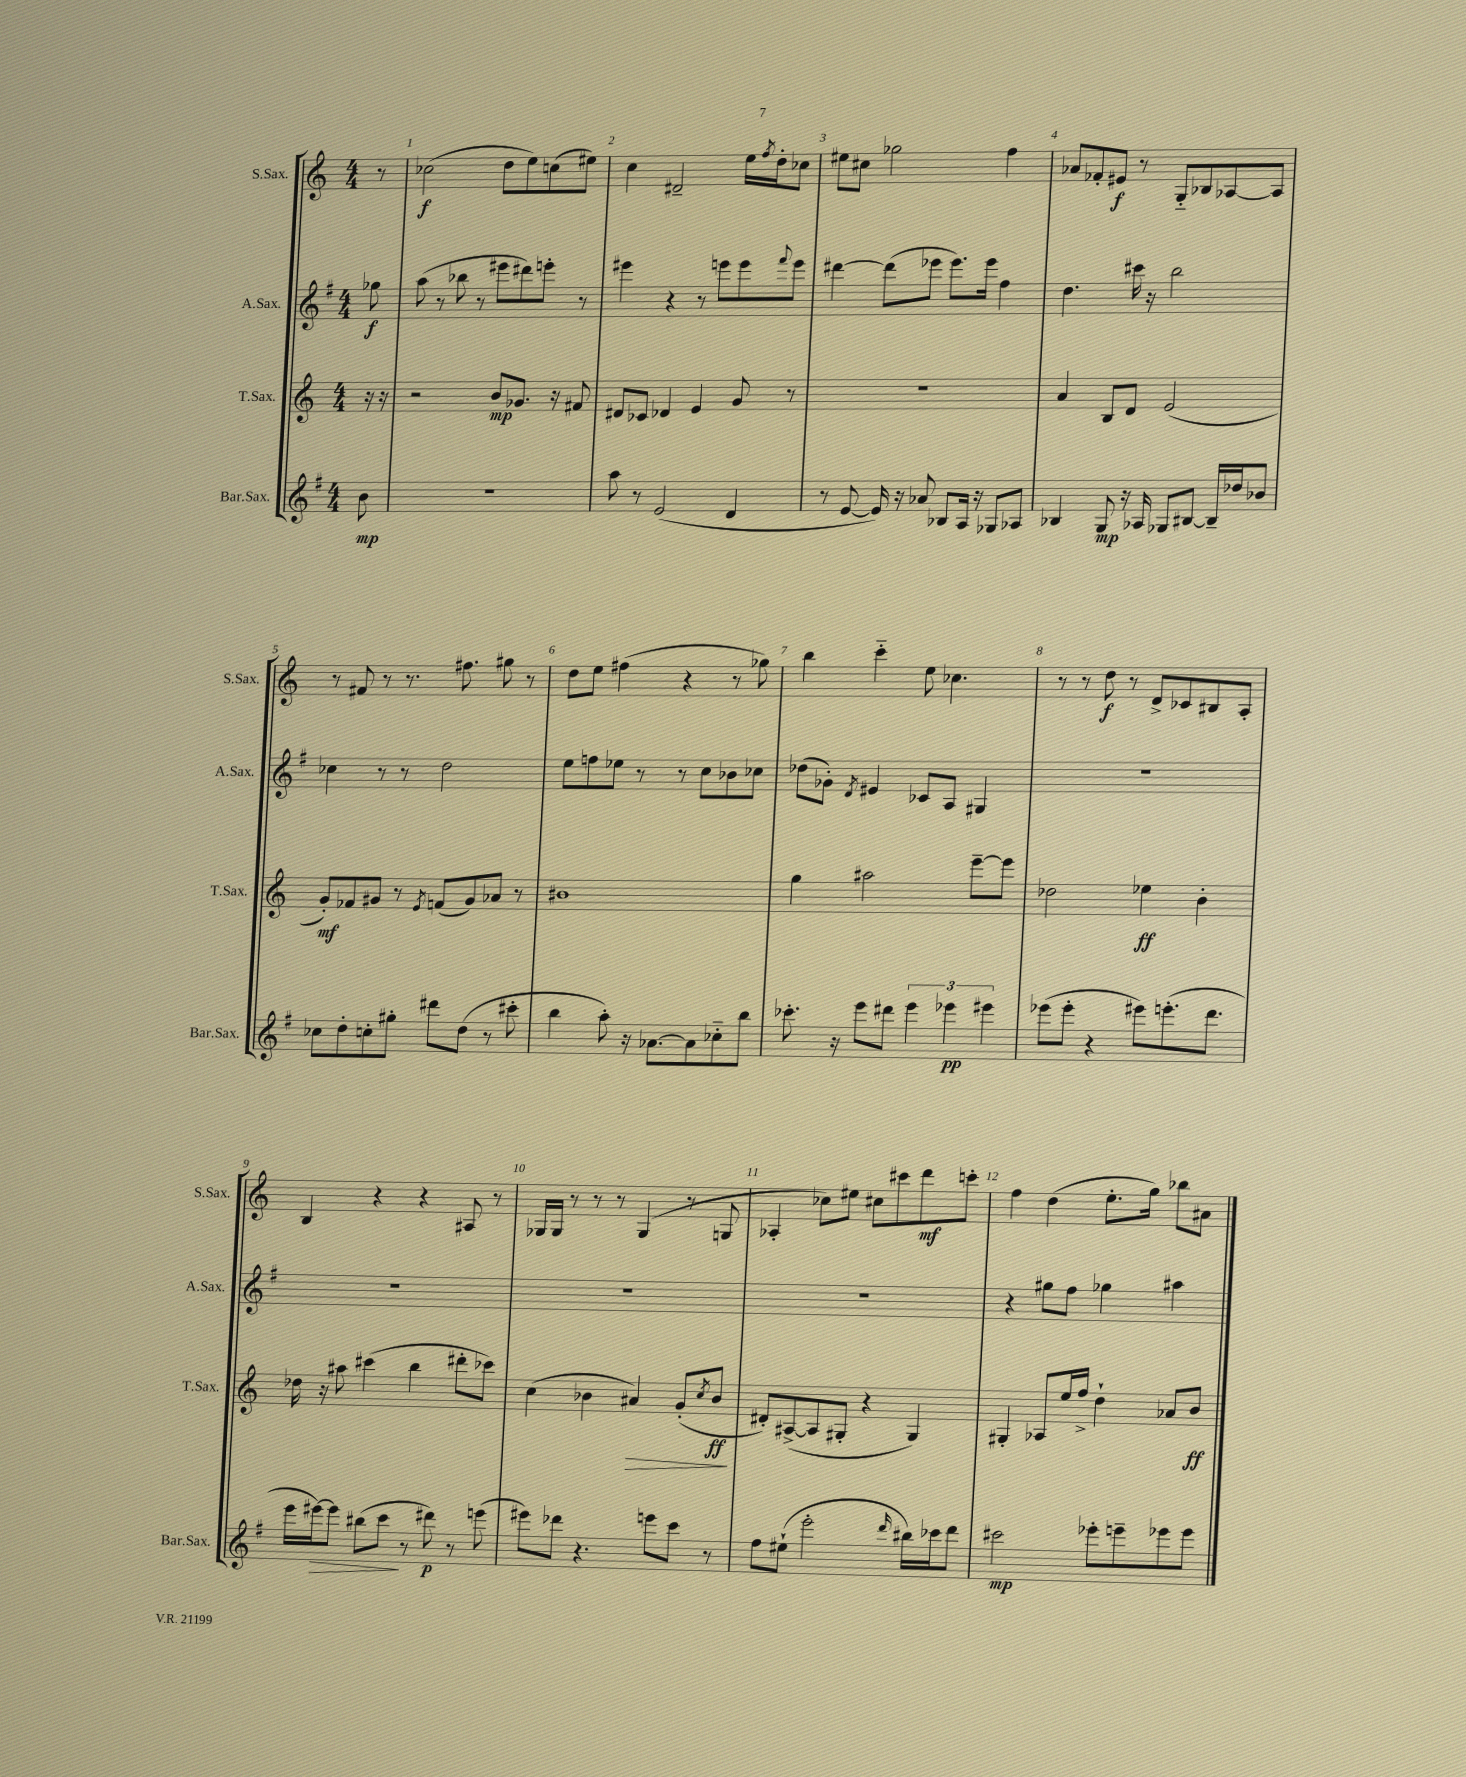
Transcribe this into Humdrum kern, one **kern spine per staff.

**kern	**dynam	**kern	**dynam	**kern	**dynam	**kern	**dynam
*part4	*part4	*part3	*part3	*part2	*part2	*part1	*part1
*staff4	*staff4	*staff3	*staff3	*staff2	*staff2	*staff1	*staff1
*I"Bar.Sax.	*	*I"T.Sax.	*	*I"A.Sax.	*	*I"S.Sax.	*
*I'Bar.Sax.	*	*I'T.Sax.	*	*I'A.Sax.	*	*I'S.Sax.	*
*clefG2	*	*clefG2	*	*clefG2	*	*clefG2	*
*k[f#]	*	*k[]	*	*k[f#]	*	*k[]	*
*M4/4	*	*M4/4	*	*M4/4	*	*M4/4	*
=	=	=	=	=	=	=	=
8b\	mp	16r	.	8gg-X\	f	8r	.
.	.	16r	.	.	.	.	.
=1	=1	=1	=1	=1	=1	=1	=1
1r	.	2r	.	(8aa\	.	(2cc-X\	f
.	.	.	.	8r	.	.	.
.	.	.	.	8bb-X\	.	.	.
.	.	.	.	8r	.	.	.
.	.	8b/L	mp	8eee#X\L	.	8dd\L	.
.	.	8.g-X/J	.	8ddd#X\)	.	8ee\)	.
.	.	.	.	8eeen'\J	.	(8ccn\	.
.	.	16r	.	.	.	.	.
.	.	8f#X/	.	8r	.	8ee#X\J)	.
=2	=2	=2	=2	=2	=2	=2	=2
8aa\	.	8d#X/L	.	4eee#X\	.	4cc\	.
8r	.	8c-X/J	.	.	.	.	.
(2e/	.	4d-X/	.	4r	.	2d#X~/	.
.	.	4e/	.	8r	.	.	.
.	.	.	.	8eeen\L	.	.	.
4d/	.	8g/	.	8eee\	.	16ee\LL	.
.	.	.	.	.	.	8qff/	.
.	.	.	.	.	.	16dd'\J	.
.	.	.	.	8qqfff#/	.	.	.
.	.	8r	.	8eee\J	.	8cc-X\J	.
=3	=3	=3	=3	=3	=3	=3	=3
8r	.	1r	.	[4ddd#X\	.	8ee#X\L	.
[8e/	.	.	.	.	.	8cc#X\J	.
16e/])	.	.	.	(8ddd#\L]	.	2gg-X\	.
16r	.	.	.	.	.	.	.
8a-X/	.	.	.	8eee-X\J	.	.	.
8B-X/L	.	.	.	8.eee-\L)	.	.	.
16A/Jk	.	.	.	.	.	.	.
16r	.	.	.	16eee-\Jk	.	.	.
8G-X/L	.	.	.	4ff#\	.	4ff\	.
8A-X/J	.	.	.	.	.	.	.
=4	=4	=4	=4	=4	=4	=4	=4
4B-X/	.	4a/	.	4.dd\	.	8a-X/L	.
.	.	.	.	.	.	8f-X'/	.
8G/	mp	8B/L	.	.	.	8e#X/J	f
16r	.	8d/J	.	16ccc#X\	.	8r	.
16A-X/	.	.	.	16r	.	.	.
8G-X/L	.	(2e/	.	2bb\	.	8G/L	.
[8B#X/J	.	.	.	.	.	8B-X/	.
16B#~/LL]	.	.	.	.	.	[8A-X/	.
16dd-X/J	.	.	.	.	.	.	.
8b-X/J	.	.	.	.	.	8A-/J]	.
!!LO:LB:g=z
=5	=5	=5	=5	=5	=5	=5	=5
8cc-X\L	.	8g'/L)	mf	4cc-X\	.	8r	.
8dd'\	.	8f-X/	.	.	.	8f#X/	.
8ccn'\	.	8g#X/J	.	8r	.	8r	.
8gg#X'\J	.	8r	.	8r	.	8.r	.
.	.	8qe/	.	.	.	.	.
8ddd#X\L	.	(8fn/L	.	2dd\	.	.	.
.	.	.	.	.	.	8.ff#X\	.
(8dd\J	.	8g#/)	.	.	.	.	.
8r	.	8a-X/J	.	.	.	8gg#X\	.
8ccc#X'\	.	8r	.	.	.	8r	.
=6	=6	=6	=6	=6	=6	=6	=6
4bb\	.	1b#X	.	8ee\L	.	8dd\L	.
.	.	.	.	8ffn\	.	8ee\J	.
8aa'\)	.	.	.	8ee-X\J	.	(4ff#X\	.
16r	.	.	.	8r	.	.	.
[8.a-X\L	.	.	.	.	.	.	.
.	.	.	.	8r	.	4r	.
8a-\]	.	.	.	8cc\L	.	.	.
8cc-X\	.	.	.	8b-X\	.	8r	.
8bb\J	.	.	.	8cc-X\J	.	8gg-X\)	.
=7	=7	=7	=7	=7	=7	=7	=7
8.ccc-X'\	.	4gg\	.	(8dd-X\L	.	4bb\	.
.	.	.	.	8g-X'\J)	.	.	.
16r	.	.	.	.	.	.	.
.	.	.	.	8qd/	.	.	.
8eee\L	.	2aa#X\	.	4e#X/	.	4ccc\	.
8ddd#X\J	.	.	.	.	.	.	.
6eee\	.	.	.	8c-X/L	.	8ee\	.
.	.	.	.	8A/J	.	4.cc-X\	.
6eee-X\	pp	.	.	.	.	.	.
.	.	[8eee~\L	.	4G#X/	.	.	.
6eee#X\	.	.	.	.	.	.	.
.	.	8eee\J]	.	.	.	.	.
=8	=8	=8	=8	=8	=8	=8	=8
(8eee-X\L	.	2dd-X\	.	1r	.	8r	.
8eee-'\J	.	.	.	.	.	8r	.
4r	.	.	.	.	.	8dd\	f
.	.	.	.	.	.	8r	.
8eee#X\L)	.	4ee-X\	ff	.	.	8d^/L	.
(8.eeen'\	.	.	.	.	.	8c-X/	.
.	.	4b'\	.	.	.	8B#X/	.
8.ddd\J	.	.	.	.	.	.	.
.	.	.	.	.	.	8A'/J	.
!!LO:LB:g=z
=9	=9	=9	=9	=9	=9	=9	=9
16eee\LL	.	16dd-X\	.	1r	.	4B/	.
!	!LO:HP:b	!	!	!	!	!	!
[16eee#X\J)	>	16r	.	.	.	.	.
8eee#\J]	.	8aa#X\	.	.	.	.	.
(8bb#X\L	.	(4ccc#X\	.	.	.	4r	.
8ccc\J	.	.	.	.	.	.	.
8r	]	4bb\	.	.	.	4r	.
8ddd#X\)	p	.	.	.	.	.	.
8r	.	8ddd#X'\L	.	.	.	8A#X/	.
(8eeen\	.	8ccc-X\J)	.	.	.	8r	.
=10	=10	=10	=10	=10	=10	=10	=10
8eee#X\L)	.	(4cc\	.	1r	.	16G-X/LL	.
.	.	.	.	.	.	16G-/JJ	.
8ddd-X\J	.	.	.	.	.	8r	.
4.r	.	4b-X\	.	.	.	8r	.
.	.	.	.	.	.	8r	.
!	!	!	!LO:HP:b	!	!	!	!
.	.	4a#X/)	>	.	.	(4G-/	.
8eeen\L	.	.	.	.	.	.	.
8ccc\J	.	(8g'/L	.	.	.	8r	.
.	.	8qcc/	.	.	.	.	.
8r	.	8b-/J	ff	.	.	8Gn/	.
.	.	.	]	.	.	.	.
=11	=11	=11	=11	=11	=11	=11	=11
8ff#\L	.	8d#X'/L)	.	1r	.	4A-X'/	.
(8ee#X`\J	.	([8A#X^/	.	.	.	.	.
2eee'\	.	8A#/]	.	.	.	8cc-X\L)	.
.	.	8G#X'/J	.	.	.	8ee#X\J	.
.	.	4r	.	.	.	8cc#X\L	.
.	.	.	.	.	.	8ccc#X\	.
16qqddd/	.	.	.	.	.	.	.
16bb#X\LL)	.	4G#/)	.	.	.	8ddd\	mf
16ccc-X\J	.	.	.	.	.	.	.
8ddd\J	.	.	.	.	.	8cccn'\J	.
=12	=12	=12	=12	=12	=12	=12	=12
2ccc#X\	mp	4G#X'/	.	4r	.	4ff\	.
.	.	8A-X/L	.	8gg#X\L	.	(4dd\	.
.	.	16ee/L	.	8ff#\J	.	.	.
.	.	16ff^/JJ	.	.	.	.	.
8eee-X'\L	.	4dd`\	.	4gg-X\	.	8.ee'\L	.
8eeen~\	.	.	.	.	.	.	.
.	.	.	.	.	.	16gg\Jk)	.
8eee-X\	.	8a-X/L	.	4aa#X\	.	8bb-X\L	.
8eee-\J	.	8b/J	ff	.	.	8a#X\J	.
==	==	==	==	==	==	==	==
*-	*-	*-	*-	*-	*-	*-	*-
